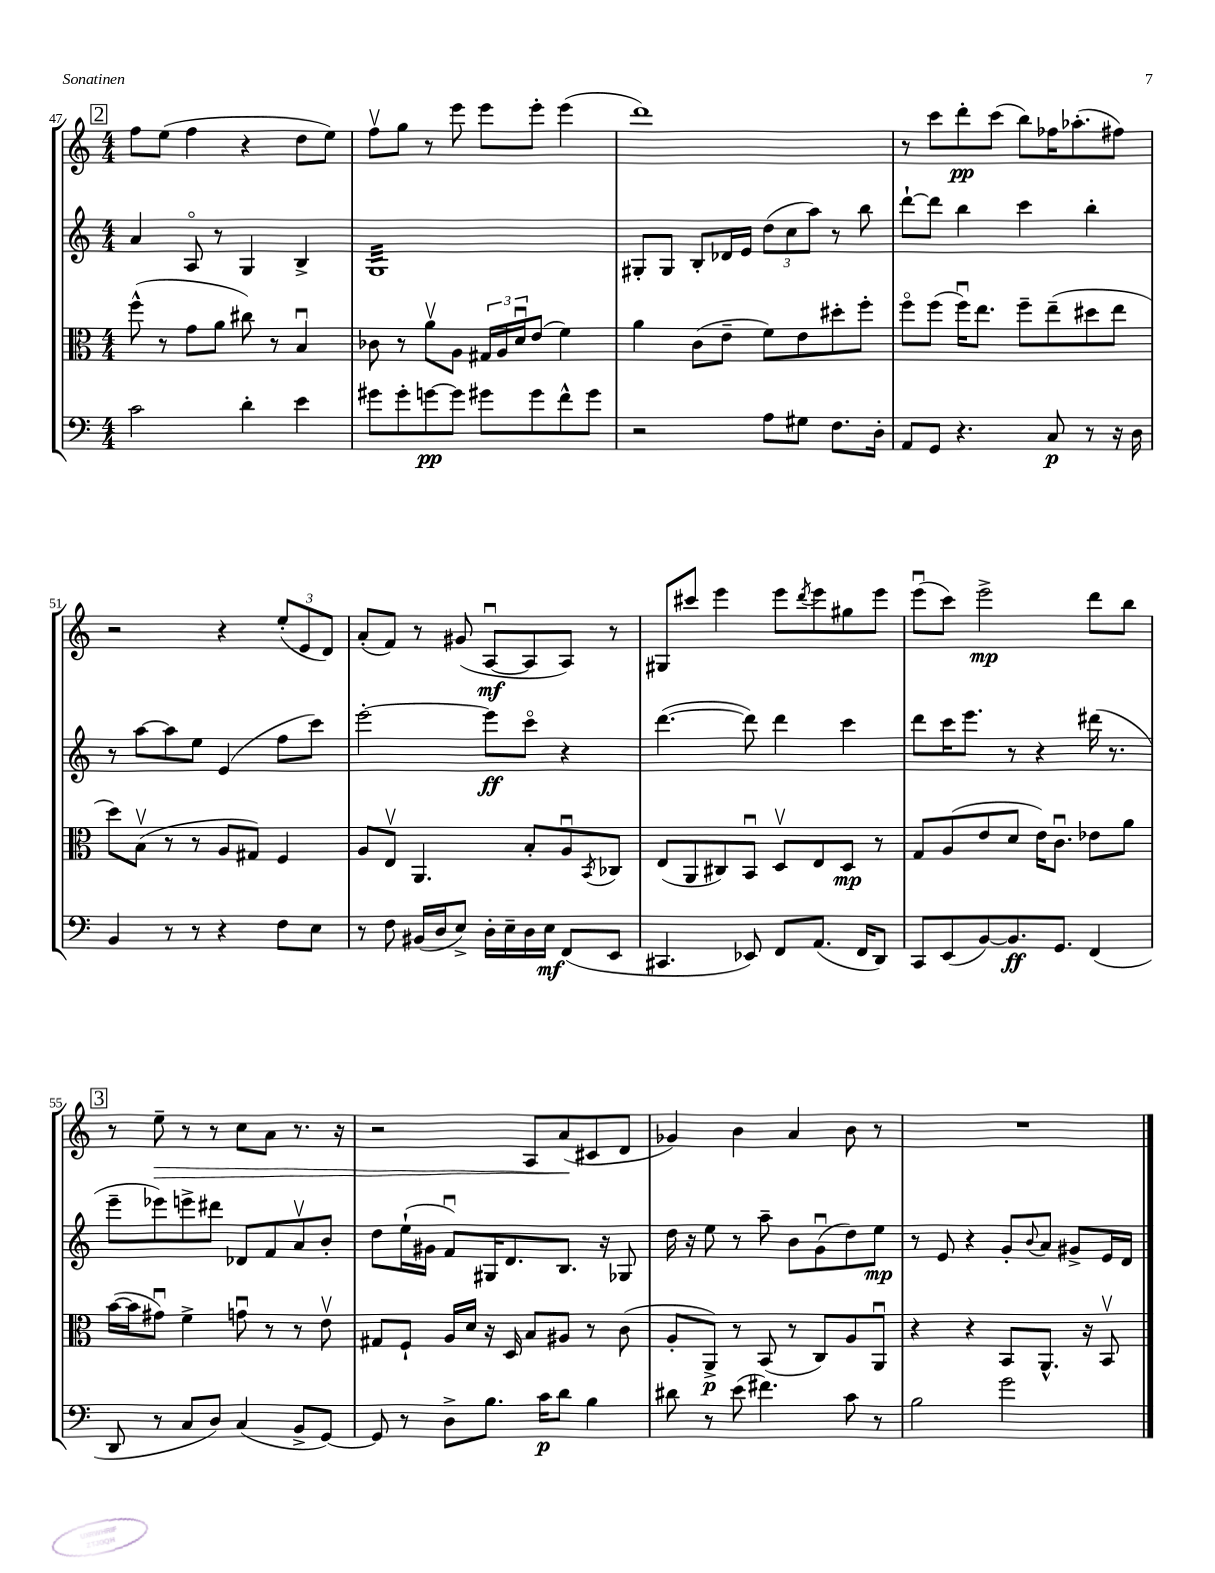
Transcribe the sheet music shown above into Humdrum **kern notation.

**kern	**kern	**kern	**kern
*staff4	*staff3	*staff2	*staff1
*clefF4	*clefC3	*clefG2	*clefG2
*k[]	*k[]	*k[]	*k[]
*M4/4	*M4/4	*M4/4	*M4/4
2c	(8ff^^	4a	8ff
.	8r	.	(8ee
.	8g	8Ao	4ff
.	8a	8r	.
4d'	8cc#)	4G	4r
.	8r	.	.
4e	4Bu	4B^	8dd
.	.	.	8ee)
=	=	=	=
8g#	8c-	1G	8ffv
8g#'	8r	.	8gg
[8g	8av	.	8r
8g]	8A	.	8eee
8g#	24G#	.	8eee
.	24A	.	.
.	24du	.	.
8g#	(8e	.	8eee'
8f^^	4f)	.	(4eee
8g#	.	.	.
=	=	=	=
2r	4a	8G#'	1ddd)
.	.	8G#	.
.	(8c	8B'	.
.	8e~	16d-	.
.	.	16e	.
8A	8f)	(12dd	.
.	.	12cc	.
8G#	8e	.	.
.	.	12aa)	.
8.F	8dd#'	8r	.
.	8ff'	8bb	.
16D'	.	.	.
=	=	=	=
8AA	8ffo	[8ddd`	8r
8GG	(8ff	8ddd]	8ccc
4.r	16ffu)	4bb	8ddd'
.	8.ee	.	.
.	.	.	(8ccc
.	8ff~	4ccc	8bb)
8C	(8ee~	.	16ff-
.	.	.	(8.aa-'
8r	8dd#	4bb'	.
16r	8ee	.	8ff#)
16D	.	.	.
=	=	=	=
4BB	8dd)	8r	2r
.	(8Bv	[8aa	.
8r	8r	8aa]	.
8r	8r	8ee	.
4r	8A	(4e	4r
.	8G#)	.	.
8F	4F	8ff	(12ee'
.	.	.	12e
8E	.	8ccc)	.
.	.	.	12d)
=	=	=	=
8r	8A	[2eee'	(8a'
8F	8Ev	.	8f)
(16BB#	4.AA	.	8r
16D	.	.	.
8E^)	.	.	(8g#
16D'	.	8eee]	[8Au
16E~	.	.	.
16D	8B'	8ccco	8A]
16E	.	.	.
(8FF	8Au	4r	8A)
.	8qBB	.	.
8EE	8C-	.	8r
=	=	=	=
4.CC#	(8E	([4.ddd	8G#
.	8AA	.	8ccc#
.	8C#)	.	4eee
8EE-)	8BBu	8ddd])	.
8FF	8Dv	4ddd	8eee
.	.	.	8qddd
(8.AA	8E	.	8eee
.	8D	4ccc	8gg#
16FF	.	.	.
8DD)	8r	.	8eee
=	=	=	=
8CC	8G	8ddd	(8eeeu
(8EE	(8A	16ccc	8ccc)
.	.	8.eee	.
[8BB)	8e	.	2eee^
8.BB]	8d	8r	.
.	16e)	4r	.
8.GG	8.cu	.	.
(4FF	8e-	(16ddd#	8ddd
.	.	8.r	.
.	8a	.	8bb
=	=	=	=
8DD	([16b	8eee~	8r
.	16b]	.	.
8r	8g#u)	8eee-)	8ee~
8C	4f^	8eee^	8r
8D)	.	8ddd#	8r
(4C	8gu	8d-	8cc
.	8r	8f	8a
8BB^	8r	8av	8.r
[8GG)	8ev	8b'	.
.	.	.	16r
=	=	=	=
8GG]	8G#	8dd	2r
8r	8F`	(16ee`	.
.	.	16g#	.
8D^	16A	8fu)	.
.	16d	.	.
8.B	16r	16G#	.
.	16D	8.d	.
.	8B	.	8A
16c	.	.	.
8d	8A#	8.B	(8a
4B	8r	.	8c#
.	.	16r	.
.	(8c	8G-	8d
=	=	=	=
8d#	8A'	16dd	4g-)
.	.	16r	.
8r	8AA^)	8ee	.
(8e	8r	8r	4b
4.f#)	(8BB	8aa~	.
.	8r	8b	4a
.	8C)	(8gu	.
8c	8A	8dd)	8b
8r	8AAu	8ee	8r
=	=	=	=
2B	4r	8r	1r
.	.	8e	.
.	4r	4r	.
2g	8BB	8g'	.
.	.	8qqb	.
.	8.AA^^	8a	.
.	.	8g#^	.
.	16r	.	.
.	8BBv	16e	.
.	.	16d	.
==	==	==	==
*-	*-	*-	*-
